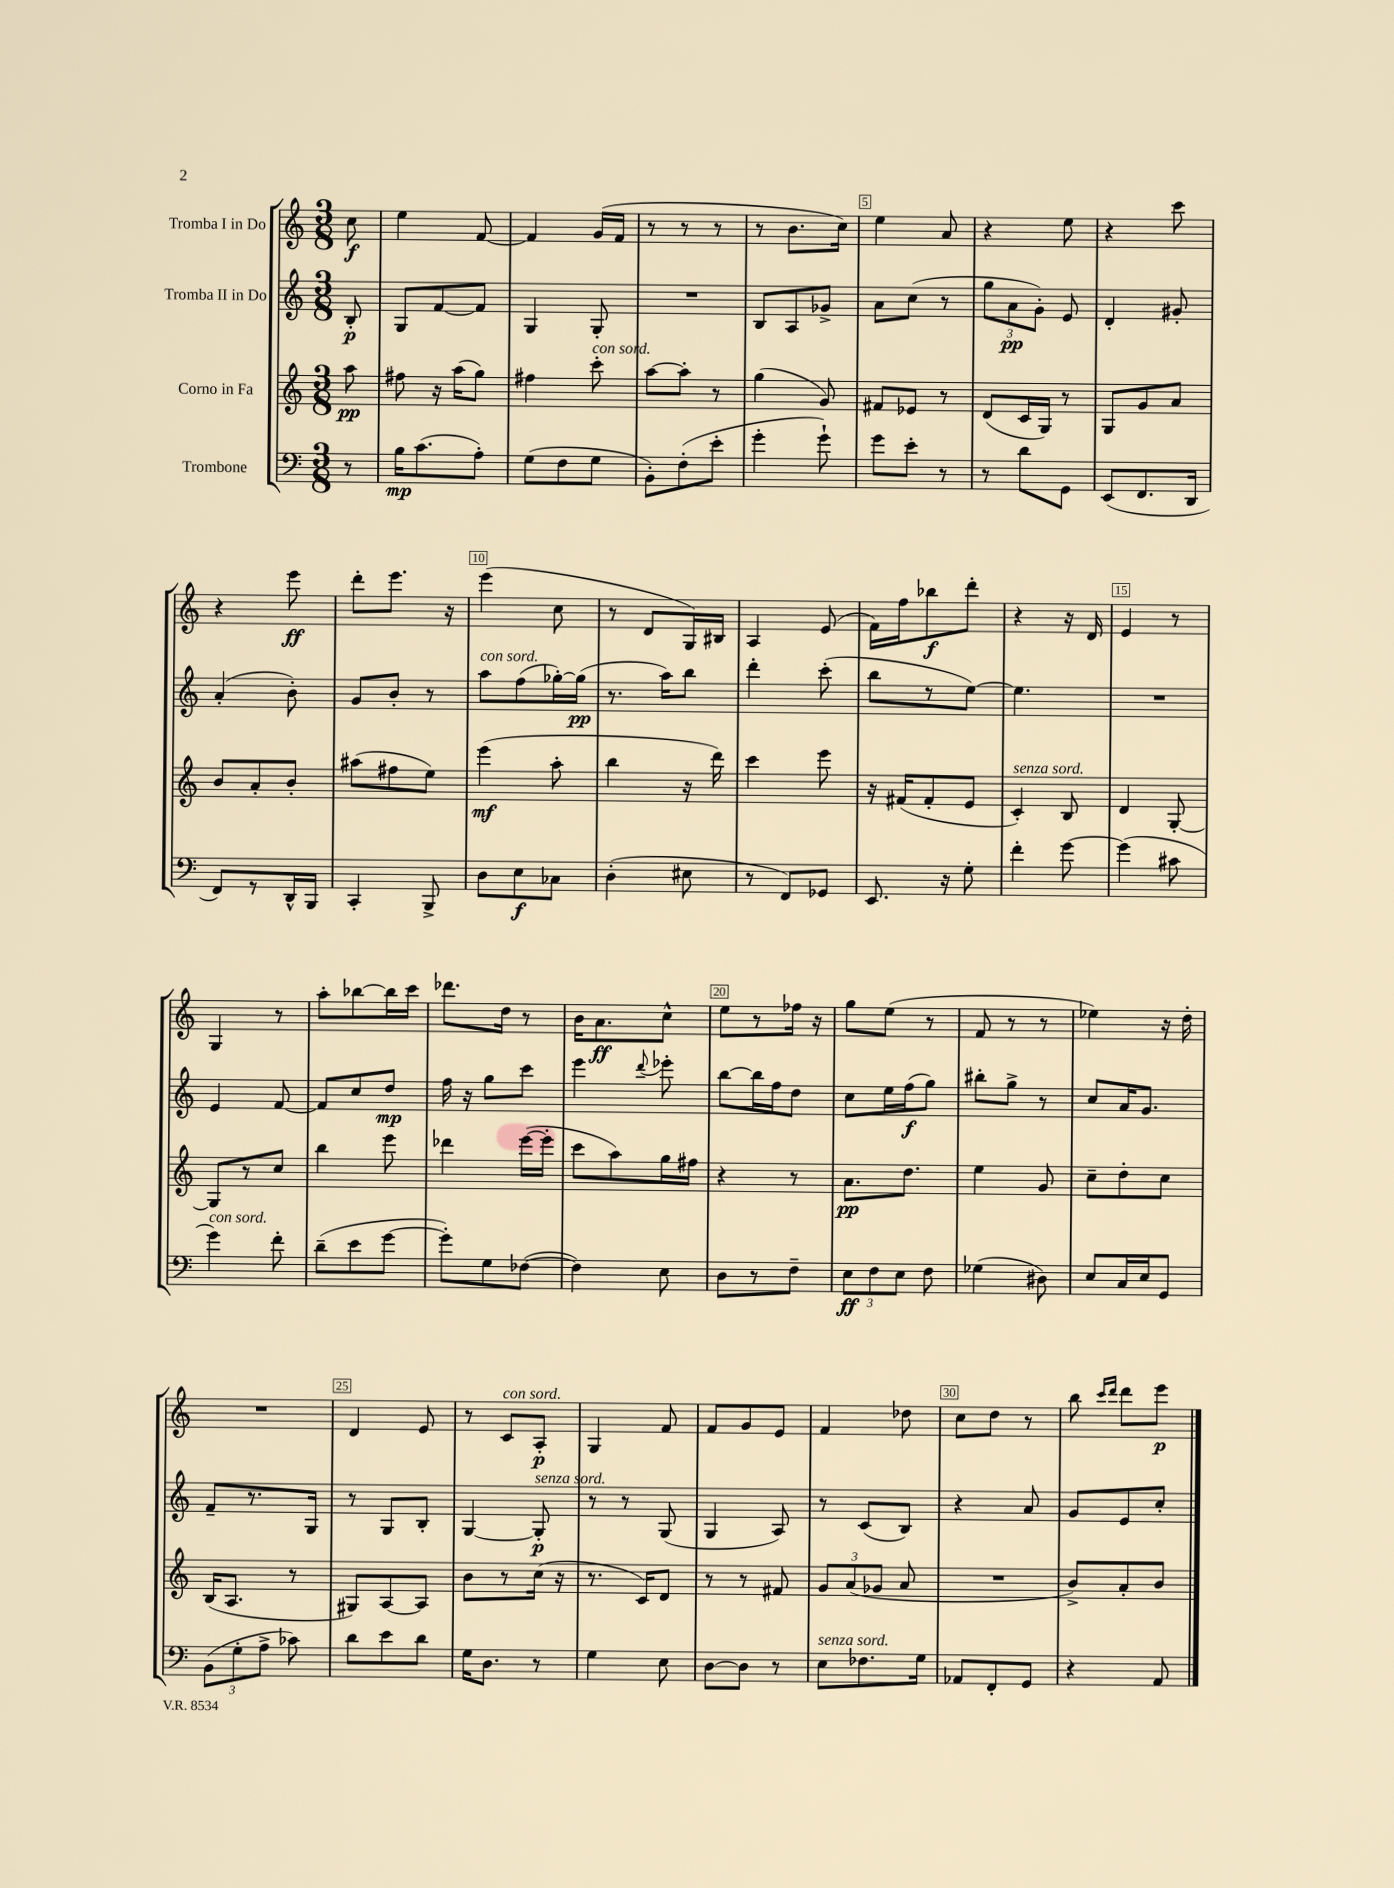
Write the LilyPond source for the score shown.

<<
\new StaffGroup <<
\new Staff = "s0" \with { instrumentName = "Tromba I in Do" } {
    \clef treble \key c \major \numericTimeSignature \time 3/8 \partial 8
    \autoBeamOff c''8\f |
    e''4 f'8~ |
    f'4 g'16[( f'16] |
    r8 r8 r8 |
    r8 b'8.[ c''16]) |
    e''4 a'8 |
    r4 e''8 |
    r4 c'''8 |
    r4 e'''8\ff |
    d'''8[-. e'''8.] r16 |
    e'''4( c''8 |
    r8 d'8[ g16) bis16] |
    a4 e'8( |
    f'16[) f''16 bes''8\f d'''8]-. |
    r4 r16 d'16 |
    e'4 r8 |
    g4 r8 |
    a''8[-. bes''8~ bes''16 c'''16] |
    des'''8.[ d''16] r8 |
    b'16[ a'8.\ff c''8]-^ |
    e''8[ r8 fes''16] r16 |
    g''8[ e''8]( r8 |
    f'8 r8 r8 |
    ees''4) r16 d''16-. |
    R4. |
    d'4 e'8 |
    r8 c'8[^\markup { \italic "con sord." } a8]-.\p |
    g4 f'8 |
    f'8[ g'8 e'8] |
    f'4 des''8 |
    c''8[ d''8] r8 |
    b''8 \grace { c'''16[ d'''16] } d'''8[ e'''8]\p \bar "|." |
}
\new Staff = "s1" \with { instrumentName = "Tromba II in Do" } {
    \clef treble \key c \major \numericTimeSignature \time 3/8 \partial 8
    \autoBeamOff b8-.\p |
    g8[ f'8~ f'8] |
    g4 g8-. |
    R4. |
    b8[ a8 ges'8]-> |
    a'8[ c''8]( r8 |
    \tuplet 3/2 { g''8[ a'8\pp g'8]-.) } e'8 |
    d'4-. gis'8-. |
    a'4-.( b'8-.) |
    g'8[ b'8]-. r8 |
    a''8[^\markup { \italic "con sord." } f''8( ges''16~-.) ges''16]\pp( |
    r8. a''16[) b''8] |
    d'''4-. c'''8-.( |
    b''8[ r8 e''8]~) |
    e''4. |
    R4. |
    e'4 f'8~ |
    f'8[ c''8 d''8]\mp |
    f''16 r16 g''8[ c'''8] |
    e'''4 \appoggiatura { d'''8 } ees'''8-. |
    b''8[~ b''16 f''16 d''8] |
    c''8[ e''16 f''16\f( g''8]) |
    bis''8[-. g''8]-> r8 |
    c''8[ a'16 g'8.] |
    f'8[-- r8. g16] |
    r8 g8[ b8]-. |
    g4~ g8-.\p^\markup { \italic "senza sord." } |
    r8 r8 g8( |
    g4 a8) |
    r8 c'8[( b8]) |
    r4 a'8 |
    g'8[ e'8 c''8]-. \bar "|." |
}
\new Staff = "s2" \with { instrumentName = "Corno in Fa" } {
    \clef treble \key c \major \numericTimeSignature \time 3/8 \partial 8
    \autoBeamOff a''8\pp |
    fis''8 r16 a''16[( g''8]) |
    fis''4 c'''8-.^\markup { \italic "con sord." } |
    a''8[~ a''8]-. r8 |
    g''4( g'8) |
    fis'8[ ees'8] r8 |
    d'8[( c'16 g16]) r8 |
    g8[ g'8 a'8] |
    b'8[ a'8-. b'8]-. |
    ais''8[( fis''8 e''8]) |
    e'''4\mf( a''8-. |
    b''4 r16 d'''16) |
    c'''4 e'''8 |
    r16 fis'16[( fis'8-. e'8] |
    c'4-.^\markup { \italic "senza sord." }) b8 |
    d'4 g8~-. |
    g8[ r8 c''8] |
    b''4 e'''8 |
    des'''4 e'''16[~( e'''16]-. |
    c'''8[ a''8) g''16 fis''16] |
    r4 r8 |
    a'8.[\pp d''8.] |
    e''4 g'8 |
    c''8[-- d''8-. c''8] |
    b16[( a8.] r8 |
    gis8[) a8~ a8] |
    b'8[ r8 c''16]( r16 |
    r8. c'16[) d'8] |
    r8 r8 fis'8 |
    \tuplet 3/2 { g'8[ a'8( ges'8] } a'8 |
    R4. |
    b'8[->) a'8-. b'8] \bar "|." |
}
\new Staff = "s3" \with { instrumentName = "Trombone" } {
    \clef bass \key c \major \numericTimeSignature \time 3/8 \partial 8
    \autoBeamOff r8 |
    b16[\mp c'8.( a8]-.) |
    g8[( f8 g8] |
    b,8[-.) f8-.( e'8]-. |
    g'4-. g'8-!) |
    g'8[ e'8]-. r8 |
    r8 d'8[ g,8] |
    e,8[( f,8. d,16] |
    f,8[) r8 d,16-^ b,,16] |
    c,4-. b,,8-> |
    d8[ e8\f ces8] |
    d4-.( eis8 |
    r8 f,8[) ges,8] |
    e,8. r16 g8-. |
    f'4-. g'8~ |
    g'4( cis'8 |
    g'4^\markup { \italic "con sord." }) f'8-. |
    d'8[--( e'8 g'8]~ |
    g'8[-.) g8 fes8]~( |
    fes4) e8 |
    d8[ r8 f8]-- |
    \tuplet 3/2 { e8[\ff f8 e8] } f8 |
    ges4( dis8) |
    e8[ c16 e16 g,8] |
    \tuplet 3/2 { b,8[( g8-. a8]-> } ces'8) |
    d'8[ e'8 d'8] |
    g16[ d8.] r8 |
    g4 e8 |
    d8[~ d8] r8 |
    e8[^\markup { \italic "senza sord." } fes8. g16] |
    aes,8[ f,8-. g,8] |
    r4 a,8 \bar "|." |
}
>>
>>
\layout { \context { \Score \override BarNumber.break-visibility = ##(#f #t #t) barNumberVisibility = #(every-nth-bar-number-visible 5) \override BarNumber.stencil = #(make-stencil-boxer 0.1 0.3 ly:text-interface::print) } }
